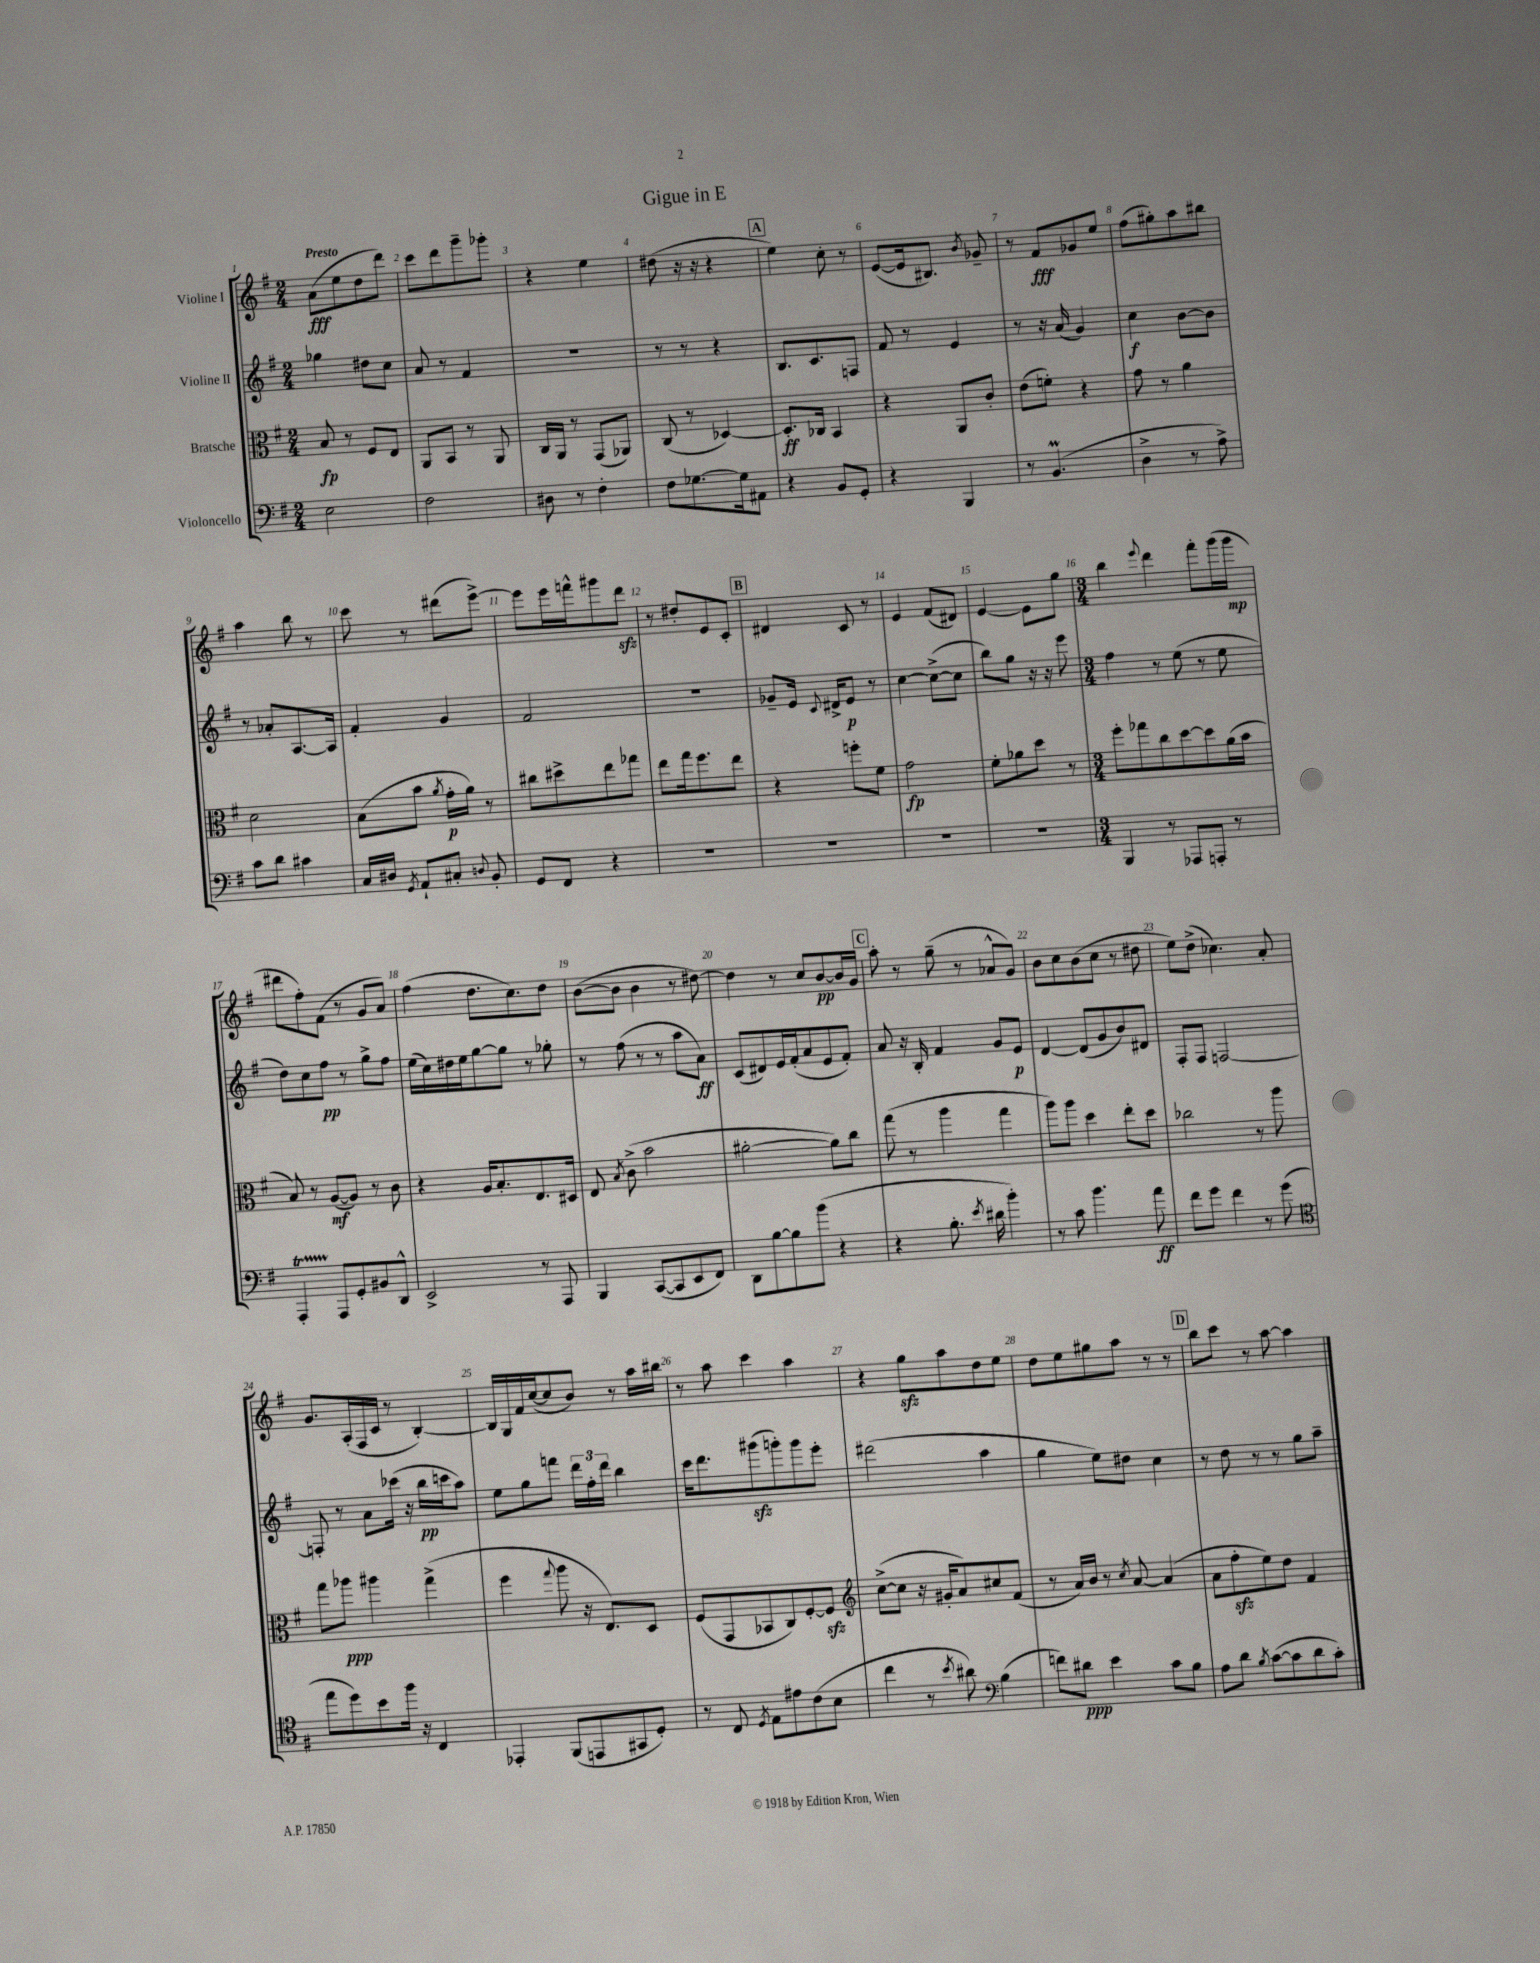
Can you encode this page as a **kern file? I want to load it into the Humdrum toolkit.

**kern	**kern	**kern	**kern
*staff4	*staff3	*staff2	*staff1
*clefF4	*clefC3	*clefG2	*clefG2
*k[f#]	*k[f#]	*k[f#]	*k[f#]
*M2/4	*M2/4	*M2/4	*M2/4
2E	8B	4gg-	(8a
.	8r	.	8ee
.	8F#	8dd#	8dd
.	8E	8cc	8ddd)
=	=	=	=
2F#	8AA	8a	8ccc
.	8BB	8r	8ddd
.	8r	4f#	8ggg~
.	8AA	.	8ggg-'
=	=	=	=
8D#	16C	2r	4r
.	16AA	.	.
8r	8r	.	.
4F#'	(8GG	.	4ee
.	8AA-)	.	.
=	=	=	=
8F#	(8C	8r	(8dd#
[8.G-	8r	8r	16r
.	.	.	16r
.	[4D-)	4r	4r
16G-]	.	.	.
8AA#	.	.	.
=	=	=	=
4r	8.D-']	8.B	4ee)
.	16C-	8.c	.
8BB	4BB	.	8cc'
8GG'	.	8F	8r
=	=	=	=
4r	4r	8f#	([8e
.	.	8r	16e]
.	.	.	8.B#)
4BBB	8AA	4e	.
.	.	.	8qb
.	8c'	.	8g-~
=	=	=	=
8r	(8e	8r	8r
(4.BB	8f')	16r	8f#
.	.	(16a	.
.	4r	4g)	8g-
.	.	.	8ee
=	=	=	=
4D^	8g	4cc	(8ff#
.	8r	.	8gg#')
8r	4a	[8b	8aa
8A^)	.	8b]	8bb#
=	=	=	=
8c	2d	8r	4aa
8d	.	8a-'	.
4c#	.	[8.A	8bb
.	.	.	8r
.	.	16A]	.
=	=	=	=
16C	(8B	4f#'	8ccc
16D#	.	.	.
8qGG	.	.	.
8AA`	8b	.	8r
.	8qa	.	.
8C#'	16g'	4g	(8ddd#
.	16a)	.	.
8qqD	.	.	.
8BB'	8r	.	[8eee^)
=	=	=	=
8GG	8cc#	2f#	8eee]
8FF#	8dd#^	.	16eee
.	.	.	16fff^^
4r	8ee	.	8ggg#
.	8gg-	.	8ddd
=	=	=	=
2r	8ee	2r	8r
.	16gg	.	8dd#'
.	8.ff#	.	.
.	.	.	8e
.	8ee	.	8c'
=	=	=	=
2r	4r	8g-~	4d#
.	.	16e	.
.	.	8qqc	.
.	.	16d#^	.
.	8ff'	8e	8c
.	8f#	8r	8r
=	=	=	=
2r	2g	[4cc	4e
.	.	(8cc^_	(8f#
.	.	8cc]	8d#)
=	=	=	=
2r	8f#'	8bb)	[4e
.	8a-	8gg	.
.	8dd	16r	8e]
.	.	16r	.
.	8r	8eee	8gg
=	=	=	=
*M3/4	*M3/4	*M3/4	*M3/4
4BBB	8ff#'	4ff#	4bb
.	8gg-	.	.
.	.	.	8qqeee
8r	8cc	8r	4ddd
8AAA-	[8dd	(8ee	.
8AAA'	8dd]	8r	8fff#'
8r	(16a	8ee	(16ggg
.	16b	.	16ggg
=	=	=	=
4AAA'	8B)	8dd)	8ddd#
.	8r	8cc	8ff#')
8AAA	([8A	8ff#	(8f#
8GG'	8A])	8r	8r
8BB#	8r	8gg^	8g
8DD^^	8c	8ff#	8a)
=	=	=	=
2EE^	4r	(16ee	(4ff#
.	.	16cc)	.
.	.	16dd#	.
.	.	16ee	.
.	16A	[8gg	8.dd
.	8.B'	.	.
.	.	8gg]	.
.	.	.	8.cc)
8r	8.E	8r	.
8AAA	.	8gg-'	8dd
.	16D#	.	.
=	=	=	=
4BBB	8E	8r	([8b
.	8qB	.	.
.	(8c^	(8ff#	8b]
([8CC	2b	8r	4b
8CC]	.	8r	.
8EE	.	8aa	8r
8FF#)	.	8a)	[8dd#)
=	=	=	=
8DD	[2a#'	(8c	4dd#]
[8B	.	8d#)	.
8B]	.	16e	8r
.	.	(16f#'	.
(8b	.	8a	8cc
4r	8a#])	8e	[8b
.	8cc	8f#')	16b]
.	.	.	16g
=	=	=	=
4r	(8gg	8a	8aa'
.	8r	16r	8r
.	.	16B'	.
8.B'	4aa	4f#	(8gg~
.	.	.	8r
8qe	.	.	.
16d#	.	.	.
4b')	4gg	8g	8a-^^
.	.	8e	8g)
=	=	=	=
8r	8aa)	[4d	8b
8c	8aa	.	8cc
4.b	4dd	(8d]	(8b
.	.	8g	8cc
.	8ee'	8b)	8r
8a	8dd	8d#	8dd#
=	=	=	=
8f#	2cc-	8F#'	8ee)
8g	.	8F#	(8dd^
4f#	.	[2F	4.cc-)
8r	8r	.	.
(8g	8aa	.	8a'
=	=	=	=
*clefC4	*	*	*
8ee	8gg	8F']	8.g
8dd)	8aa-	8r	.
.	.	.	(16A'
8b	4aa#	8a	16F#
.	.	.	16c
16ff#	.	(16ccc-	8r
16r	.	16r	.
4C	(4gg^	16bb	[4B')
.	.	16ccc	.
.	.	8aa)	.
=	=	=	=
4EE-'	4ff#	8ee	16B]
.	.	.	16G
.	.	8gg	16f#
.	.	.	([16cc
.	8qqgg	.	.
(8FF#	8aa	8fff	8cc]
8EE	16r	24ddd	8b)
.	.	24ff#'	.
.	8.E)	.	.
.	.	24ddd	.
8GG#	.	4bb	8r
8D')	8D	.	16aa
.	.	.	16bb#
=	=	=	=
8r	(8F#	16ccc	8r
.	.	8.ddd	.
8C	8GG	.	8aa
8qD	.	.	.
8E	8BB-	(8ggg#	4ccc
8e#	8C)	8ggg')	.
(8c	[8F#'	8ggg	4aa
8B	8F#]	8eee'	.
=	=	=	=
*	*clefG2	*	*
4cc	([8cc^	(2ddd#	4r
.	8cc]	.	.
8r	16r	.	8gg
.	16g#'	.	.
8qb	.	.	.
8a#)	8a)	.	8aa
*clefF4	*	*	*
(4B	8cc#	4aa	8dd
.	(8f#	.	8ee
=	=	=	=
8f)	8r	4gg	8dd
8d#	16a)	.	8ee
.	16b	.	.
4e	8r	8ee)	8gg#
.	8qcc	.	.
.	[8a	8dd#	8aa
8c	(4a]	4cc	8r
8B	.	.	8r
=	=	=	=
8A	8a	8r	8bb
8d	8ff#'	8dd	8ccc
8qB	.	.	.
([8c	8ee)	8r	8r
8c]	8dd	8r	[8aa
8d	4f#	8gg	4aa]
8c')	.	8aa~	.
==	==	==	==
*-	*-	*-	*-
